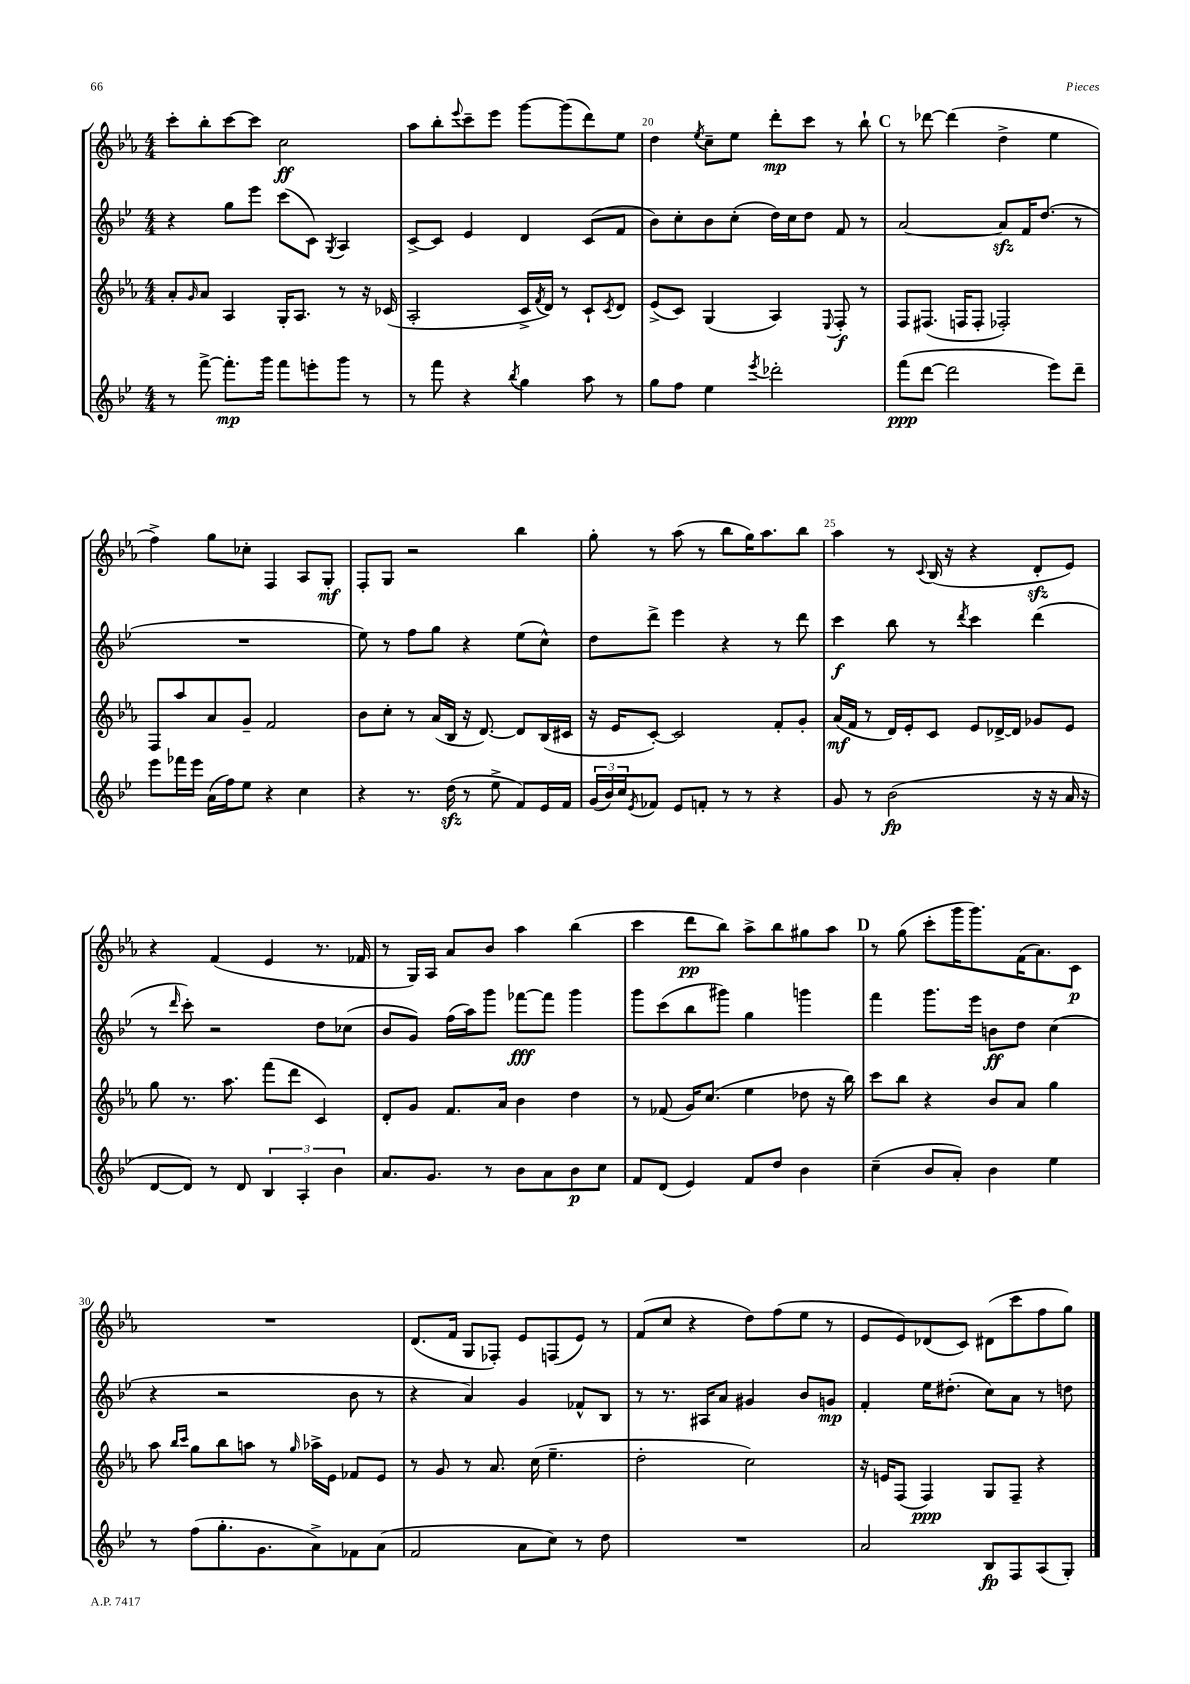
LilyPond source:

<<
\new StaffGroup <<
\new Staff = "s0" {
    \clef treble \key ees \major \numericTimeSignature \time 4/4
    c'''8-. bes''8-. c'''8~ c'''8 c''2\ff |
    aes''8 bes''8-. \appoggiatura { ees'''8 } c'''8-- ees'''8 g'''8~ g'''8( d'''8) ees''8 |
    d''4 \acciaccatura { ees''8 } c''8-- ees''8 d'''8-.\mp c'''8 r8 bes''8-! |
    \mark \markup { \bold "C" } r8 des'''8~ des'''4( d''4-> ees''4 |
    f''4->) g''8 ces''8-. f4 aes8 g8-.\mf |
    f8-. g8 r2 bes''4 |
    g''8-. r8 aes''8( r8 bes''8 g''16) aes''8. bes''8 |
    aes''4 r8 \appoggiatura { c'8 } bes16( r16 r4 d'8-.\sfz ees'8) |
    r4 f'4( ees'4 r8. fes'16 |
    r8 g16) aes16 aes'8 bes'8 aes''4 bes''4( |
    c'''4 d'''8\pp bes''8) aes''8-> bes''8 gis''8 aes''8 |
    \mark \markup { \bold "D" } r8 g''8( c'''8-. g'''16 g'''8.) f'16( aes'8.) c'8\p |
    R1 |
    d'8.( f'16 g8 fes8-.) ees'8 f8( ees'8) r8 |
    f'8( c''8 r4 d''8) f''8( ees''8 r8 |
    ees'8 ees'8) des'8( c'8) dis'8( c'''8 f''8 g''8) \bar "|." |
}
\new Staff = "s1" {
    \clef treble \key bes \major \numericTimeSignature \time 4/4
    r4 g''8 ees'''8 c'''8( c'8) \acciaccatura { g8 } a4 |
    c'8~-> c'8 ees'4 d'4 c'8( f'8 |
    bes'8) c''8-. bes'8 c''8-.( d''16) c''16 d''8 f'8 r8 |
    \mark \markup { \bold "C" } a'2~ a'8\sfz f'16 d''8.( r8 |
    R1 |
    ees''8) r8 f''8 g''8 r4 ees''8( c''8-^) |
    d''8 d'''8-> ees'''4 r4 r8 d'''8 |
    c'''4\f bes''8 r8 \acciaccatura { d'''8 } c'''4 d'''4( |
    r8 \grace { d'''16 } c'''8-.) r2 d''8 ces''8( |
    bes'8 g'8) f''16( a''16) g'''8 fes'''8~\fff fes'''8 g'''4 |
    g'''8 c'''8( bes''8 gis'''8) g''4 g'''4 |
    \mark \markup { \bold "D" } f'''4 g'''8. ees'''16 b'8\ff d''8 c''4( |
    r4 r2 bes'8 r8 |
    r4 a'4) g'4 fes'8-^ bes8 |
    r8 r8. ais16 a'8 gis'4 bes'8 g'8\mp |
    f'4-. ees''16 dis''8.-.( c''8) a'8 r8 d''8 \bar "|." |
}
\new Staff = "s2" {
    \clef treble \key ees \major \numericTimeSignature \time 4/4
    aes'8-. \grace { g'16 } aes'8 aes4 g16-. aes8. r8 r16 ces'16( |
    aes2-. c'16-> \acciaccatura { f'8 } d'16) r8 c'8-! \acciaccatura { c'8 } d'8 |
    ees'8->( c'8) g4( aes4) \appoggiatura { ees8 } f8-.\f r8 |
    \mark \markup { \bold "C" } f8 fis8.( f16 f8-. fes2-.) |
    f8 aes''8 aes'8 g'8-- f'2 |
    bes'8 c''8-. r8 aes'16( bes16 r16 d'8.~) d'8 bes16( cis'16 |
    r16 ees'16 c'8~-.) c'2 f'8-. g'8-. |
    aes'16\mf( f'16 r8 d'16) ees'16-. c'8 ees'8 des'16~-> des'16 ges'8 ees'8 |
    g''8 r8. aes''8. f'''8( d'''8 c'4) |
    d'8-. g'8 f'8. aes'16 bes'4 d''4 |
    r8 fes'8( g'16) c''8.( ees''4 des''8 r16 bes''16) |
    \mark \markup { \bold "D" } c'''8 bes''8 r4 bes'8 aes'8 g''4 |
    aes''8 \grace { bes''16 c'''16 } g''8 bes''8 a''8 r8 \grace { g''16 } aes''16-> ees'16 fes'8 ees'8 |
    r8 g'8 r8 aes'8. c''16( ees''4.-- |
    d''2-. c''2) |
    r16 e'16 f8( f4\ppp) g8 f8-- r4 \bar "|." |
}
\new Staff = "s3" {
    \clef treble \key bes \major \numericTimeSignature \time 4/4
    r8 f'''8~-> f'''8.-.\mp g'''16 f'''8 e'''8-. g'''8 r8 |
    r8 f'''8 r4 \acciaccatura { bes''8 } g''4 a''8 r8 |
    g''8 f''8 ees''4 \acciaccatura { ees'''8 } des'''2-. |
    \mark \markup { \bold "C" } f'''8\ppp( d'''8~ d'''2 ees'''8) d'''8-- |
    ees'''8 fes'''16 ees'''16 a'16( f''16) ees''8 r4 c''4 |
    r4 r8. d''16\sfz( r8 ees''8-> f'8) ees'16 f'16 |
    \tuplet 3/2 { g'16( bes'16) c''16 } \acciaccatura { ees'8 } fes'8 ees'8 f'8-. r8 r8 r4 |
    g'8 r8 bes'2\fp( r16 r16 a'16 r16 |
    d'8~ d'8) r8 d'8 \tuplet 3/2 { bes4 a4-. bes'4 } |
    a'8. g'8. r8 bes'8 a'8 bes'8\p c''8 |
    f'8 d'8( ees'4) f'8 d''8 bes'4 |
    \mark \markup { \bold "D" } c''4--( bes'8 a'8-.) bes'4 ees''4 |
    r8 f''8( g''8.-. g'8. a'8->) fes'8 a'8( |
    f'2 a'8 c''8) r8 d''8 |
    R1 |
    a'2 bes8\fp f8 a8( g8-.) \bar "|." |
}
>>
>>
\layout { \context { \Score currentBarNumber = #18 \override BarNumber.break-visibility = ##(#f #t #t) barNumberVisibility = #(every-nth-bar-number-visible 5) } }
